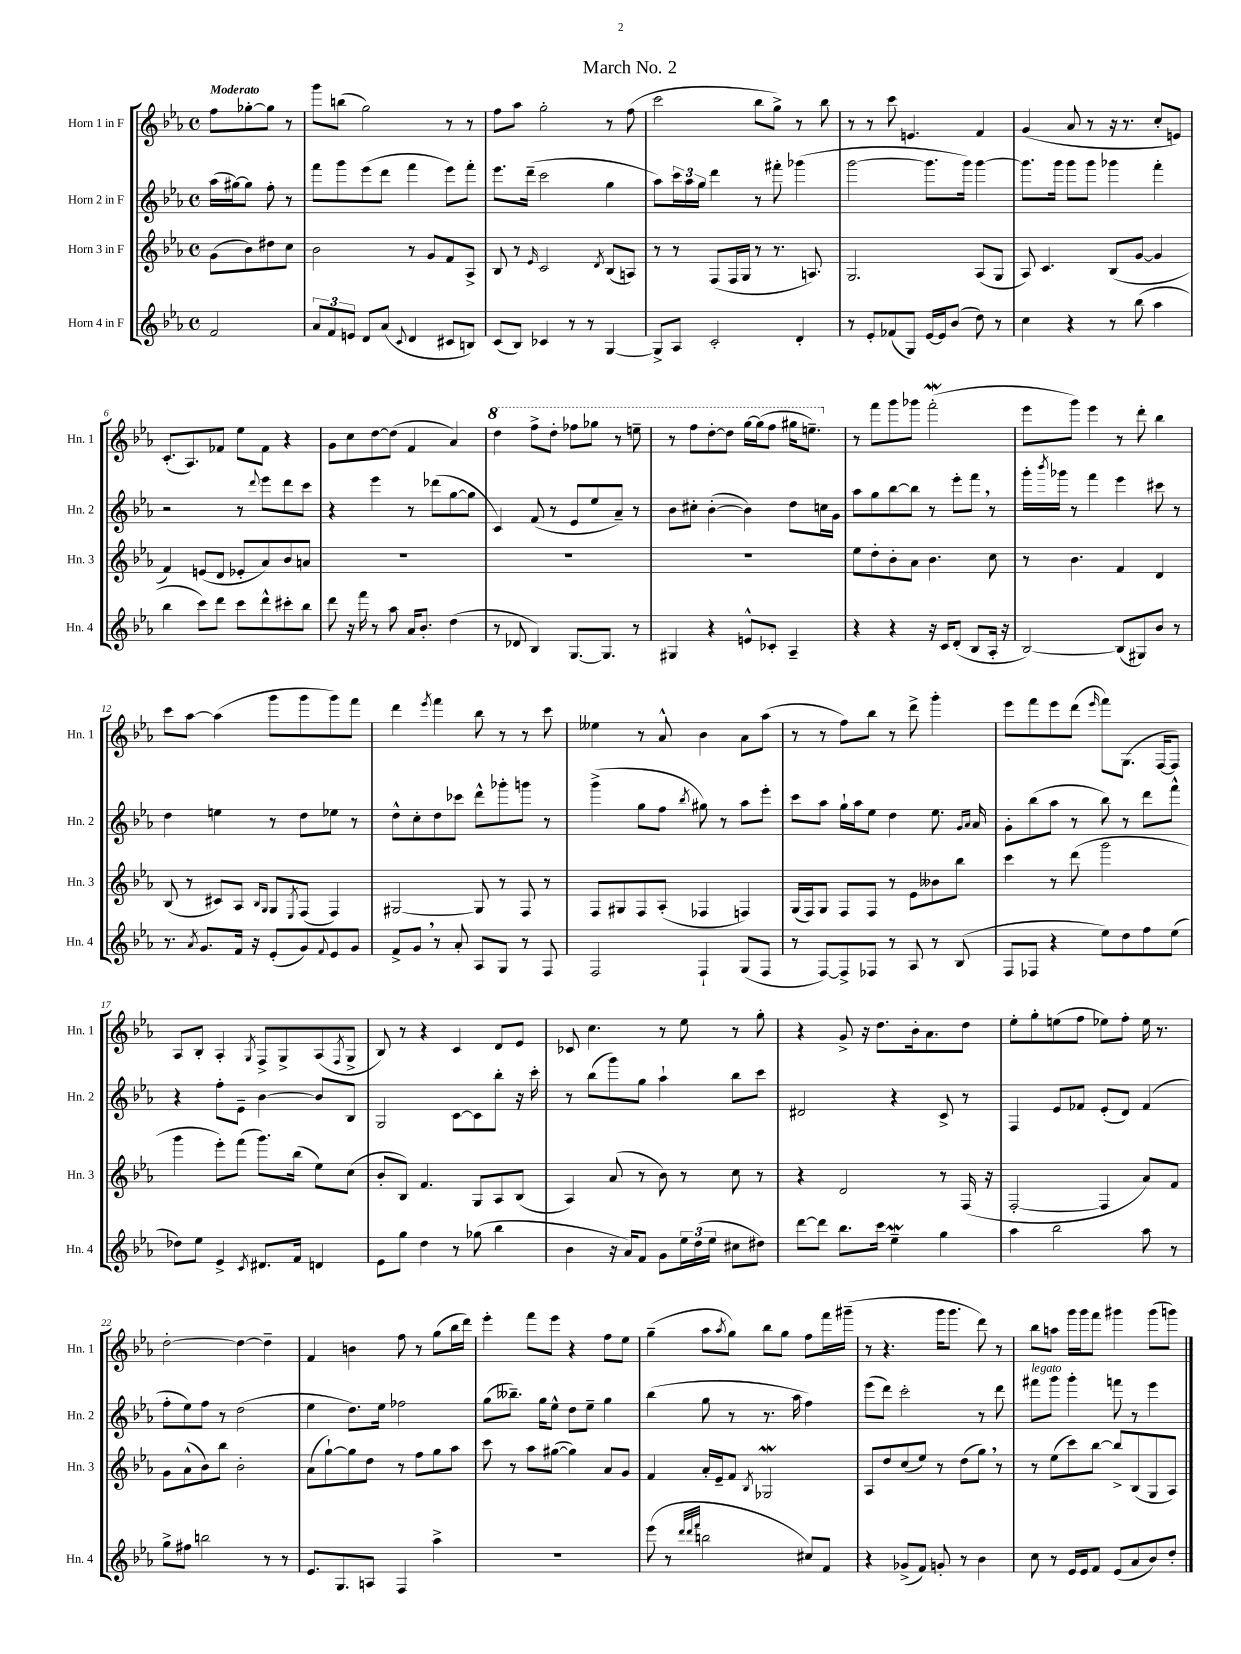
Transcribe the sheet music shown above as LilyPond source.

\header { title = "March No. 2" }
<<
\new StaffGroup <<
\new Staff = "s0" \with { instrumentName = "Horn 1 in F" shortInstrumentName = "Hn. 1" } {
    \clef treble \key ees \major \defaultTimeSignature \time 4/4 \partial 2 \tempo "Moderato"
    f''8 ges''8~-. ges''8 r8 |
    g'''8 b''8( g''2) r8 r8 |
    f''8 aes''8 g''2-. r8 f''8( |
    c'''2 bes''8 g''8->) r8 bes''8 |
    r8 r8 c'''8 e'4. f'4 |
    g'4( aes'8 r8 r16 r8. c''8-. e'8) |
    c'8.-.( aes8.) fes'8 ees''8 fes'8 r4 |
    g'8 c''8 d''8~ d''8( f'4 aes'4) |
    \ottava #1 d'''4 f'''8-> d'''8-. fes'''8 ges'''8 r8 e'''8-- |
    r8 f'''8 d'''8~-. d'''8 g'''16~ g'''16( f'''8 gis'''16 e'''8.--) \ottava #0 |
    r8 f'''8 g'''8 ges'''8 f'''2-.\mordent( |
    ees'''8 g'''8) ees'''4 r8 d'''8-. bes''4 |
    c'''8 aes''8~ aes''4( g'''8 g'''8 g'''8) f'''8 |
    d'''4 \acciaccatura { ees'''8 } f'''4 bes''8 r8 r8 c'''8 |
    eeses''4 r8 aes'8-^ bes'4 aes'8 aes''8( |
    r8 r8 f''8) bes''8 r8 d'''8-> g'''4-. |
    ees'''8 f'''8 ees'''8 d'''8( \grace { ees'''16 } f'''8) g8.( f16~ f8) |
    aes8 bes8-. aes4-. \acciaccatura { g8 } f8-> g8-> aes8( \acciaccatura { f8 } g8-> |
    bes8) r8 r4 c'4 d'8 ees'8 |
    ces'8 c''4. r8 ees''8 r8 g''8-. |
    r4 g'8-> r16 d''8. bes'16-. aes'8. d''8 |
    ees''8-. g''8-. e''8( f''8 ees''8) f''8-. ees''16 r8. |
    d''2~-. d''4~ d''4-- |
    f'4 b'4 f''8 r8 g''8( bes''16 d'''16) |
    ees'''4-. f'''8 ees'''8 r4 f''8 ees''8 |
    g''4--( aes''8 \acciaccatura { aes''8 } g''8) bes''8 g''8 f''8 f'''16 gis'''16--( |
    r8 r4. g'''16 g'''8. d'''8) r8 |
    bes''8 a''8 g'''16 g'''16 f'''8 gis'''4 gis'''8( g'''8) \bar "|." |
}
\new Staff = "s1" \with { instrumentName = "Horn 2 in F" shortInstrumentName = "Hn. 2" } {
    \clef treble \key ees \major \defaultTimeSignature \time 4/4 \partial 2
    aes''16( gis''16~) gis''8 f''8-. r8 |
    f'''8 g'''8 ees'''8( d'''8 f'''4 ees'''8) f'''8-. |
    ees'''8. d'''16--( c'''2 g''4 |
    aes''8) \tuplet 3/2 { c'''16 aes''16 g''16 } d'''4 r8 fis'''8-. ges'''4( |
    g'''2~ g'''8. g'''16) g'''4~ |
    g'''8. g'''16 g'''8 g'''8 ges'''4 f'''4-. |
    r2 r8 \appoggiatura { d'''8 } ees'''8 d'''8 c'''8 |
    r4 ees'''4 r8 des'''8( g''8~ g''8 |
    c'4) f'8( r8 ees'8 ees''8 aes'8--) r8 |
    bes'8 cis''8-. bes'4~-.( bes'4) d''8 c''16 g'16 |
    aes''8 g''8 bes''8~ bes''8 r8 ees'''8-. f'''8 \breathe r8 |
    g'''16-. \acciaccatura { bes'''8 } ges'''16 r8 f'''4 ees'''4 cis'''8 r8 |
    d''4 e''4 r8 d''8 ees''8 r8 |
    d''8-^ c''8-. d''8 ces'''8 d'''8-^ ges'''8-. g'''8 r8 |
    g'''4->( g''8 f''8 \acciaccatura { bes''8 } gis''8) r8 aes''8 ees'''8-. |
    c'''8 aes''8 g''16-! aes''16 ees''8 d''4 ees''8. \grace { g'16 aes'16 } aes'16 |
    g'8-. bes''8( aes''8 r8 bes''8) r8 d'''8 f'''8-^ |
    r4 f''8-. ees'8-- bes'4~ bes'8 bes8 |
    g2 c'8~ c'8 bes''8-. r16 c'''16-. |
    r8 bes''8( g'''8) g''8 aes''4-! bes''8 c'''8 |
    dis'2 r4 c'8-> r8 |
    f4 ees'8 fes'8 ees'8-.( d'8) fes'4( |
    f''8-. ees''8) f''8 r8 d''2( |
    ees''4 d''8.) ees''16 fes''2 |
    g''8( beses''8.--) g''16 ees''8-^ d''8 ees''8-- g''4 |
    bes''4( g''8 r8 r8. aes''16 f''4) |
    ees'''8( d'''8) c'''2-. r8 d'''8 |
    fis'''8^\markup { \italic "legato" } g'''8 g'''4-. f'''8 r8 ees'''4 \bar "|." |
}
\new Staff = "s2" \with { instrumentName = "Horn 3 in F" shortInstrumentName = "Hn. 3" } {
    \clef treble \key ees \major \defaultTimeSignature \time 4/4 \partial 2
    g'8( bes'8) dis''8 c''8 |
    bes'2 r8 g'8 f'8 aes8-> |
    bes8 r8 \grace { ees'16 } c'2 \acciaccatura { d'8 } bes8( a8) |
    r8 r8 f8( f16 g16 r8 r8. a8.) |
    g2. aes8( g8 |
    aes8) c'4. bes8( g'8~ g'4 |
    f'4) e'8( d'8 ees'8-. aes'8) bes'8 a'8 |
    R1 |
    R1 |
    R1 |
    ees''8 d''8-. bes'8-. aes'8 bes'4. c''8 |
    r8 bes'4. f'4 d'4 |
    bes8( r8 cis'8) aes8 \grace { bes16 g16 } g8 \acciaccatura { ees8 } f8( f4) |
    gis2~ gis8 r8 f8 r8 |
    f8 gis8 f8 aes8-.( fes4 f4) |
    g16( f16) g8 f8 f8 r8 ees'8 beses'8 bes''8 |
    c'''4 r8 d'''8( g'''2 |
    g'''4 ees'''8-.) f'''8( g'''8.) bes''16( ees''8) c''8( |
    bes'8-. bes8) f'4. g8 aes8 bes8( |
    aes4) aes'8( r8 bes'8) r8 c''8 r8 |
    r4 d'2 r8 f16( r16 |
    f2~-. f4 aes'8) f'8 |
    g'8 aes'8-^( bes'8) bes''8 bes'2-. |
    aes'8( g''8~-!) g''8 d''8 r8 f''8 g''8 aes''8 |
    c'''8 r8 aes''8 gis''8~( gis''4) aes'8 g'8 |
    f'4 aes'16-. ees'16-- f'8 \acciaccatura { bes8 } ges2\mordent |
    aes8 d''8 c''8( ees''8) r8 d''8( g''8) \breathe r8 |
    r8 ees''8( c'''8) bes''8~ bes''8-> bes8( g8 aes8) \bar "|." |
}
\new Staff = "s3" \with { instrumentName = "Horn 4 in F" shortInstrumentName = "Hn. 4" } {
    \clef treble \key ees \major \defaultTimeSignature \time 4/4 \partial 2
    f'2 |
    \tuplet 3/2 { aes'8 f'8 e'8 } d'8 aes'8( \appoggiatura { c'8 } d'4 cis'8 b8) |
    c'8( bes8) ces'4 r8 r8 g4~ |
    g8-> aes8 c'2-. d'4-. |
    r8 ees'8-. fes'8( g8) ees'16~ ees'16 bes'8( d''8) r8 |
    c''4 r4 r8 bes''8( aes''4 |
    bes''4 c'''8) d'''8 c'''8 d'''8-^ cis'''8-. bes''8 |
    d'''8 r16 f'''16 r8 aes''8 aes'16 bes'8.-. d''4( |
    r8 des'8 bes4) g8.~ g8. r8 |
    gis4 r4 e'8-^ ces'8-. aes4-- |
    r4 r4 r16 c'16 d'8-.( bes8 aes16-. r16 |
    bes2~) bes8( gis8) bes'8 r8 |
    r8. \acciaccatura { aes'8 } g'8. f'16 r16 ees'8-.( g'8) \appoggiatura { f'8 } ees'8 g'8 |
    f'8-> g'8 \breathe r8 aes'8-. aes8 g8 r8 f8 |
    f2 f4-! g8( f8 |
    r8 f8~) f8-> fes8 r8 aes8 r8 bes8( |
    f8 fes8 r4 ees''8) d''8 f''8 ees''8( |
    des''8) ees''8 ees'4-> \acciaccatura { c'8 } dis'8. f'16 d'4 |
    ees'8 g''8 d''4 r8 ges''8( bes''4 |
    bes'4 r16 aes'16) f'8 g'8 \tuplet 3/2 { ees''16 d''16( ees''16 } cis''8 dis''8) |
    d'''8~ d'''8 bes''8. c'''16 ees''4--\mordent g''4 |
    aes''4 bes''2 aes''8 r8 |
    g''8-> fis''8 b''2 r8 r8 |
    ees'8. g8. a8 f4 aes''4-> |
    R1 |
    ees'''8( r8 \grace { d'''32 d'''32 f'''32 } b''2 cis''8) f'8 |
    r4 ges'8->( f'8) g'8-. r8 bes'4 |
    c''8 r8 ees'16 ees'16 f'8 ees'8( aes'8 bes'8) d''8-. \bar "|." |
}
>>
>>
